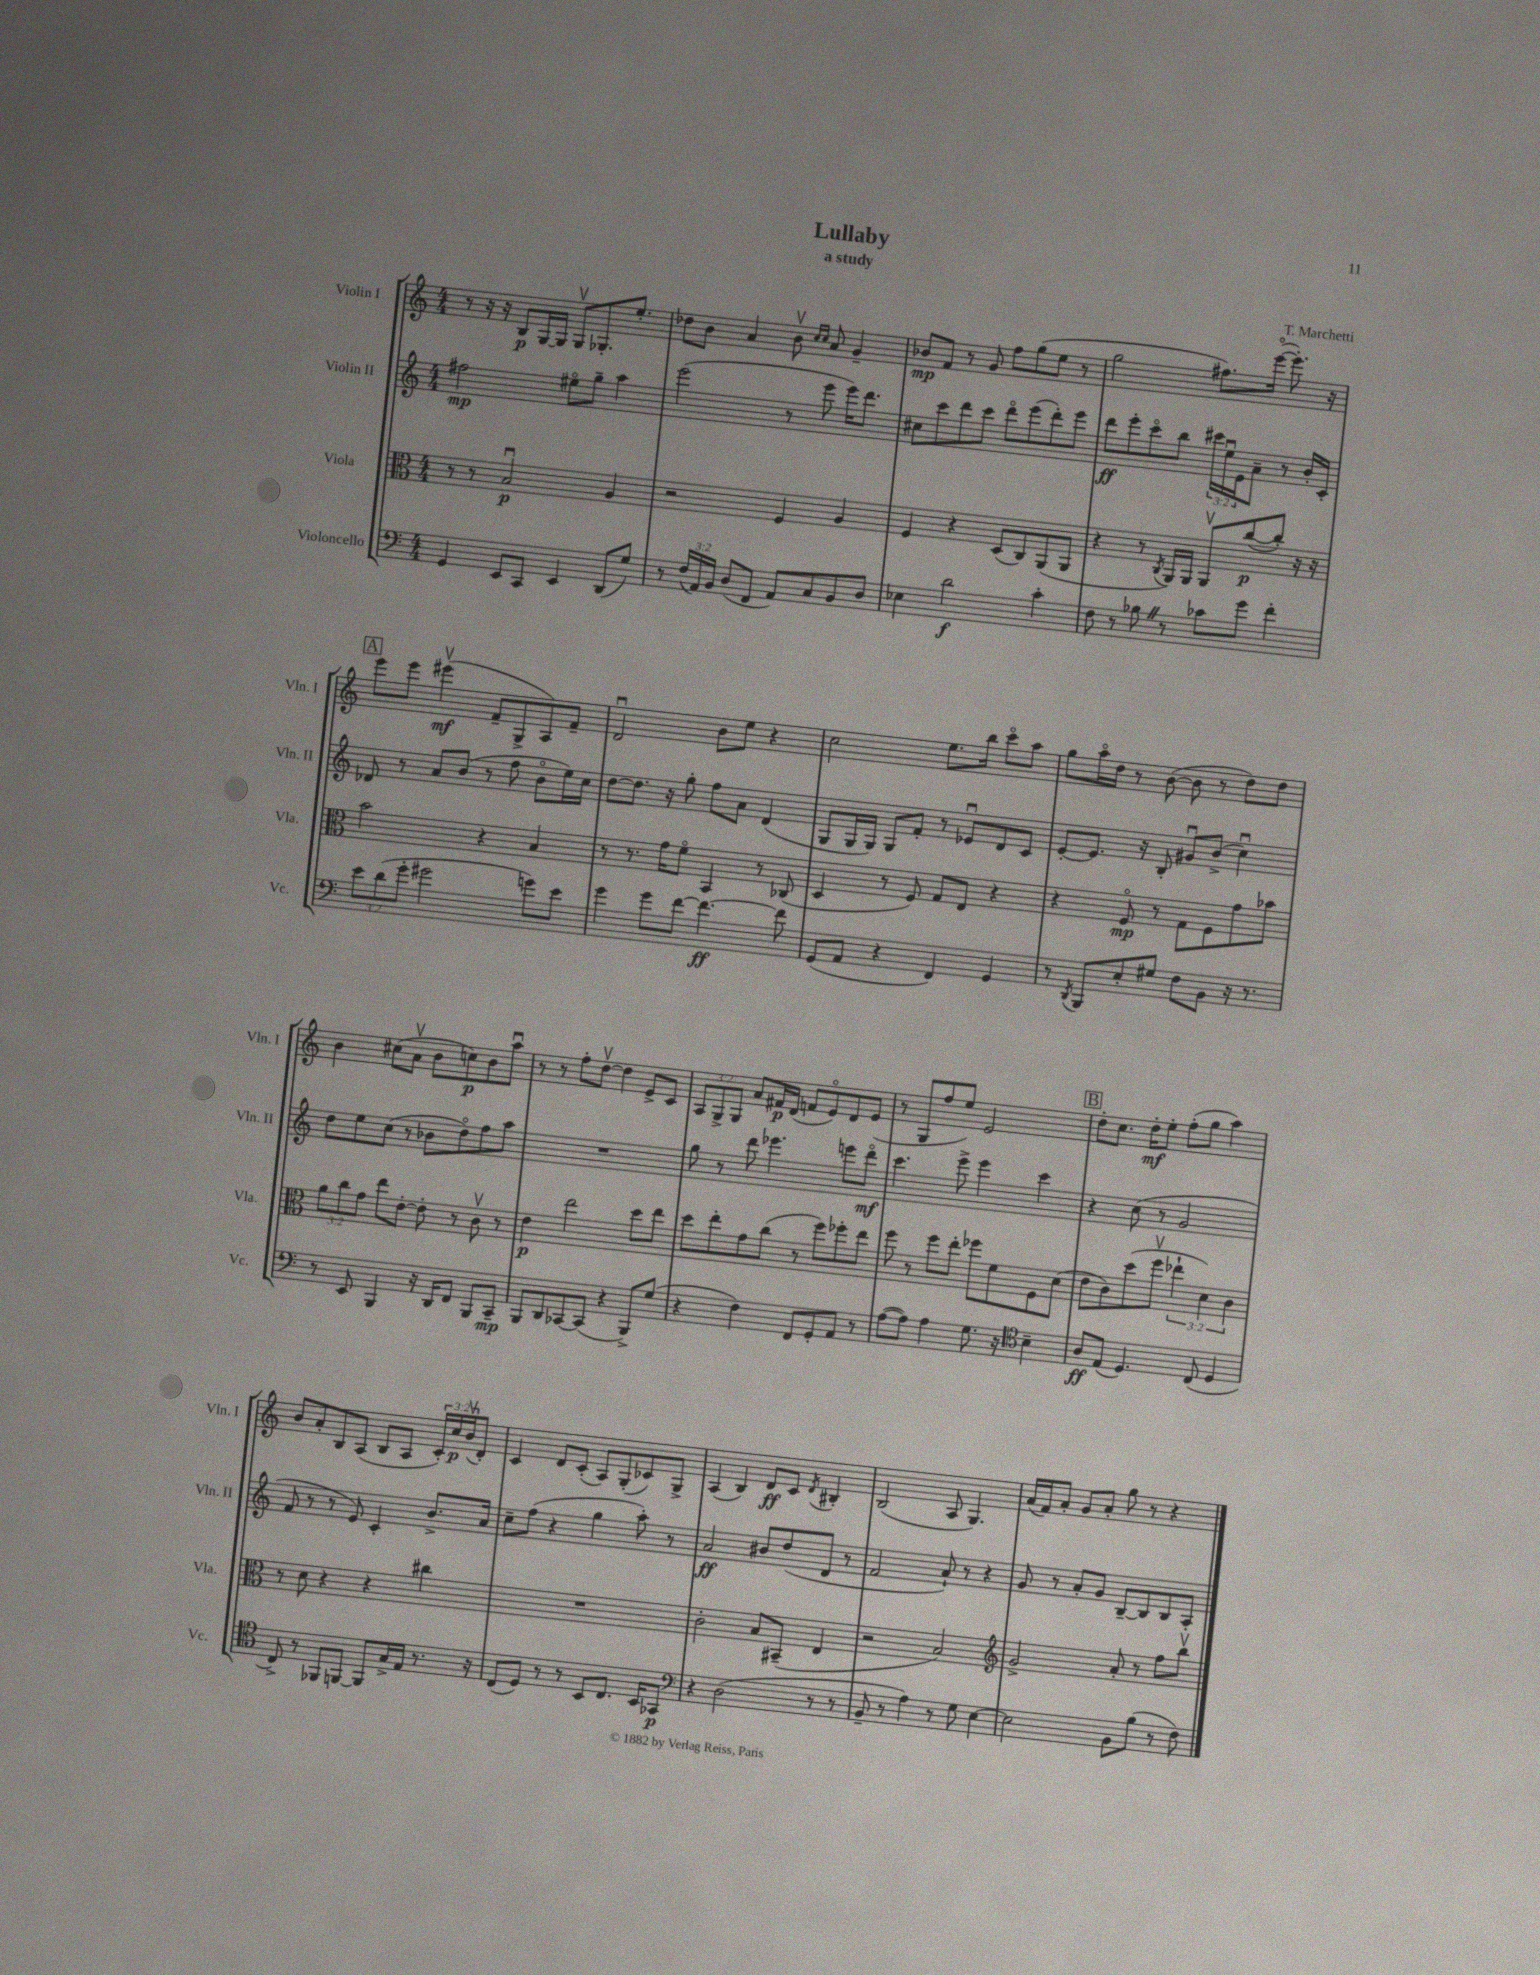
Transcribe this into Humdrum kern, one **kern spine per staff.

**kern	**kern	**kern	**kern
*staff4	*staff3	*staff2	*staff1
*clefF4	*clefC3	*clefG2	*clefG2
*k[]	*k[]	*k[]	*k[]
*M4/4	*M4/4	*M4/4	*M4/4
4GG	8r	2ff#	8r
.	8r	.	16r
.	.	.	16r
8EE	2Bu	.	8B
8CC	.	.	[16G
.	.	.	16G]
4EE	.	8ee#o	8Gv
.	.	8gg~	8.G-'
(8DD	4A	4aa	.
.	.	.	8.ee'
8G)	.	.	.
=	=	=	=
8r	2r	(2eee	8dd-
(24F	.	.	8b
24AA)	.	.	.
24BB	.	.	.
(8D	.	.	4a
8FF	.	.	.
8AA)	4F	8r	8bv
.	.	.	16qqcc
.	.	.	16qqcc
8C	.	8eee	8a
8BB	4A	16eee)	4g~
.	.	8.ddd	.
8D	.	.	.
=	=	=	=
4E-	4F	8cc#	8b-
.	.	8ccc	8f
2d	4r	8ddd	8r
.	.	8ccc	8g
.	(8D	8dddo	8ff
.	8C)	(8eee	(8gg
4c'	(8AA	8ddd')	8ee
.	8AA	8eee	8r
=	=	=	=
8F	4r	8ddd	2gg
8r	.	8eee'	.
8B-	8r	8ccco	.
.	8qC	.	.
8r	16AA)	8bb	.
.	16AA	.	.
8c-	8AAv	24ccc#	8.ff#)
.	.	24eeu	.
.	.	24e	.
8g	([8cc	8a~	.
.	.	.	([16eeeo
4f'	8cc'])	8r	8.eee'])
.	16r	16b'	.
.	16r	16c'	16r
=	=	=	=
12e	2b	8d-	8eee
(12d	.	.	.
.	.	8r	8eee
12g'	.	.	.
2g#	.	8a	(4eee#v
.	.	(8b	.
.	4r	8r	8f~
.	.	8ff	8G^
8g)	4B	8bo	8A)
8e	.	16ee)	8f~
.	.	16cc	.
=	=	=	=
4g	8r	[8dd	2du
.	8.r	8.dd]	.
8g	.	.	.
.	16g	16r	.
[8f	8fo	8gg'	.
4.f_	4BB	8ff	8b
.	.	8a	8ee
.	8r	(4d	4r
8f]	(8C-	.	.
=	=	=	=
(8GG	4D	8G	2cc
8AA	.	16G	.
.	.	16G)	.
4r	8r	8G	.
.	8F)	8f'	.
4FF)	8G	8r	8.ee
.	8E	8e-u	.
.	.	.	16bb
4GG	4r	8d	8ccco
.	.	8c	8aa
=	=	=	=
8r	4r	[8e'	8gg
8qDD	.	.	.
8BBB	.	8.e]	16aao
.	.	.	16dd
8E'	8Fo	.	8r
.	.	16r	.
8G#	8r	8B'	([8b
8F	8G	8g#u	8b]
8BB	8F	(8b^	8r
16r	8g	4ccu)	8dd)
8.r	.	.	.
.	8b-	.	8dd
=	=	=	=
8r	12a	8dd	4b
.	12cc	.	.
8EE	.	8ee	.
.	12g	.	.
4BBB	8ee	(8cc	(8cc#
.	[8e'	8r	8av
16r	8e']	8b-	8b
16DD	.	.	.
8FF	8r	8ddo)	8cc)
8BBB	8cv	8ff	8b
8CC~	8r	8aa	8aau
=	=	=	=
8BBB	4e	1r	8r
8DD	.	.	8r
[8CC-	2ee	.	8ff'
(8CC-]	.	.	[8ddv
4r	.	.	4dd]
8BBB^)	8dd	.	8e^
(8G	8ee	.	8c
=	=	=	=
4r	8dd	8gg	12A
.	.	.	12G^
.	8ee'	8r	.
.	.	.	12G
4F)	8g	8ddd	8a
.	(8cc	4.eee-	16f#
.	.	.	(16d
8FF	8r	.	8f
8GG'	8ff)	.	8eo)
8AA	8ff-'	8eee	8d
8r	8ee	8dddo	(8e
=	=	=	=
([8A	8ff	4.ccc	8r
8A])	8r	.	8G
4A	8ff	.	8ff
.	8ee'	8eee^	8ee)
8.G	8ff-	4eee	2e
.	8f	.	.
16r	.	.	.
*clefC4	*	*	*
4B~	8F	4ccc	.
.	(8d	.	.
=	=	=	=
8A	8e	4r	8dd'
(8E	8c)	.	8.cc
4.D)	(8dd	(8cc	.
.	.	.	16dd'
.	8ffv	8r	8ee'
.	6ee-`	2g	(8ff'
(8C	.	.	8gg
.	6d)	.	.
4D	.	.	4aa)
.	6c	.	.
=	=	=	=
8C^)	8r	8f	8b
8r	8d	8r	8a'
8FF-	4r	8r	8B
[8FF	.	8e)	(8A
8FF]	4r	4c'	8B
16G^	.	.	8A
16E	.	.	.
8.r	4cc#	8.b^	24c')
.	.	.	24cc
.	.	.	(24bv
.	.	.	8d')
16r	.	16a	.
=	=	=	=
(8C	1r	8cc~	4c
8D)	.	(8ff	.
8r	.	4r	8d
8r	.	.	(8c'
8BB	.	4gg	8A)
8.C	.	.	(8G'
.	.	8aa')	8c-)
16BB	.	.	.
8GG-	.	8r	8G^
=	=	=	=
*clefF4	*	*	*
4r	2c'	2a	(4A
(2D	.	.	4B)
.	8B	8b#	8d
.	(8BB#~	(8dd	8c
.	.	.	8qd
8r	4E	8d	4B#'
8r	.	8r	.
=	=	=	=
8BB~	2r	2f	(2B
8r	.	.	.
4A)	.	.	.
8r	2B)	8a`)	8A
8G	.	8r	4.G)
[4E	.	4r	.
=	=	=	=
*	*clefG2	*	*
2E]	2g^	8g	(16a
.	.	.	16f)
.	.	8r	8a'
.	.	8a'	8g
.	.	8g	8a'
8BB	8a'	[8B~	8gg
(8B	8r	8B]	8r
8r	8ff	8B	4r
8F)	8bbv	8A'	.
==	==	==	==
*-	*-	*-	*-
